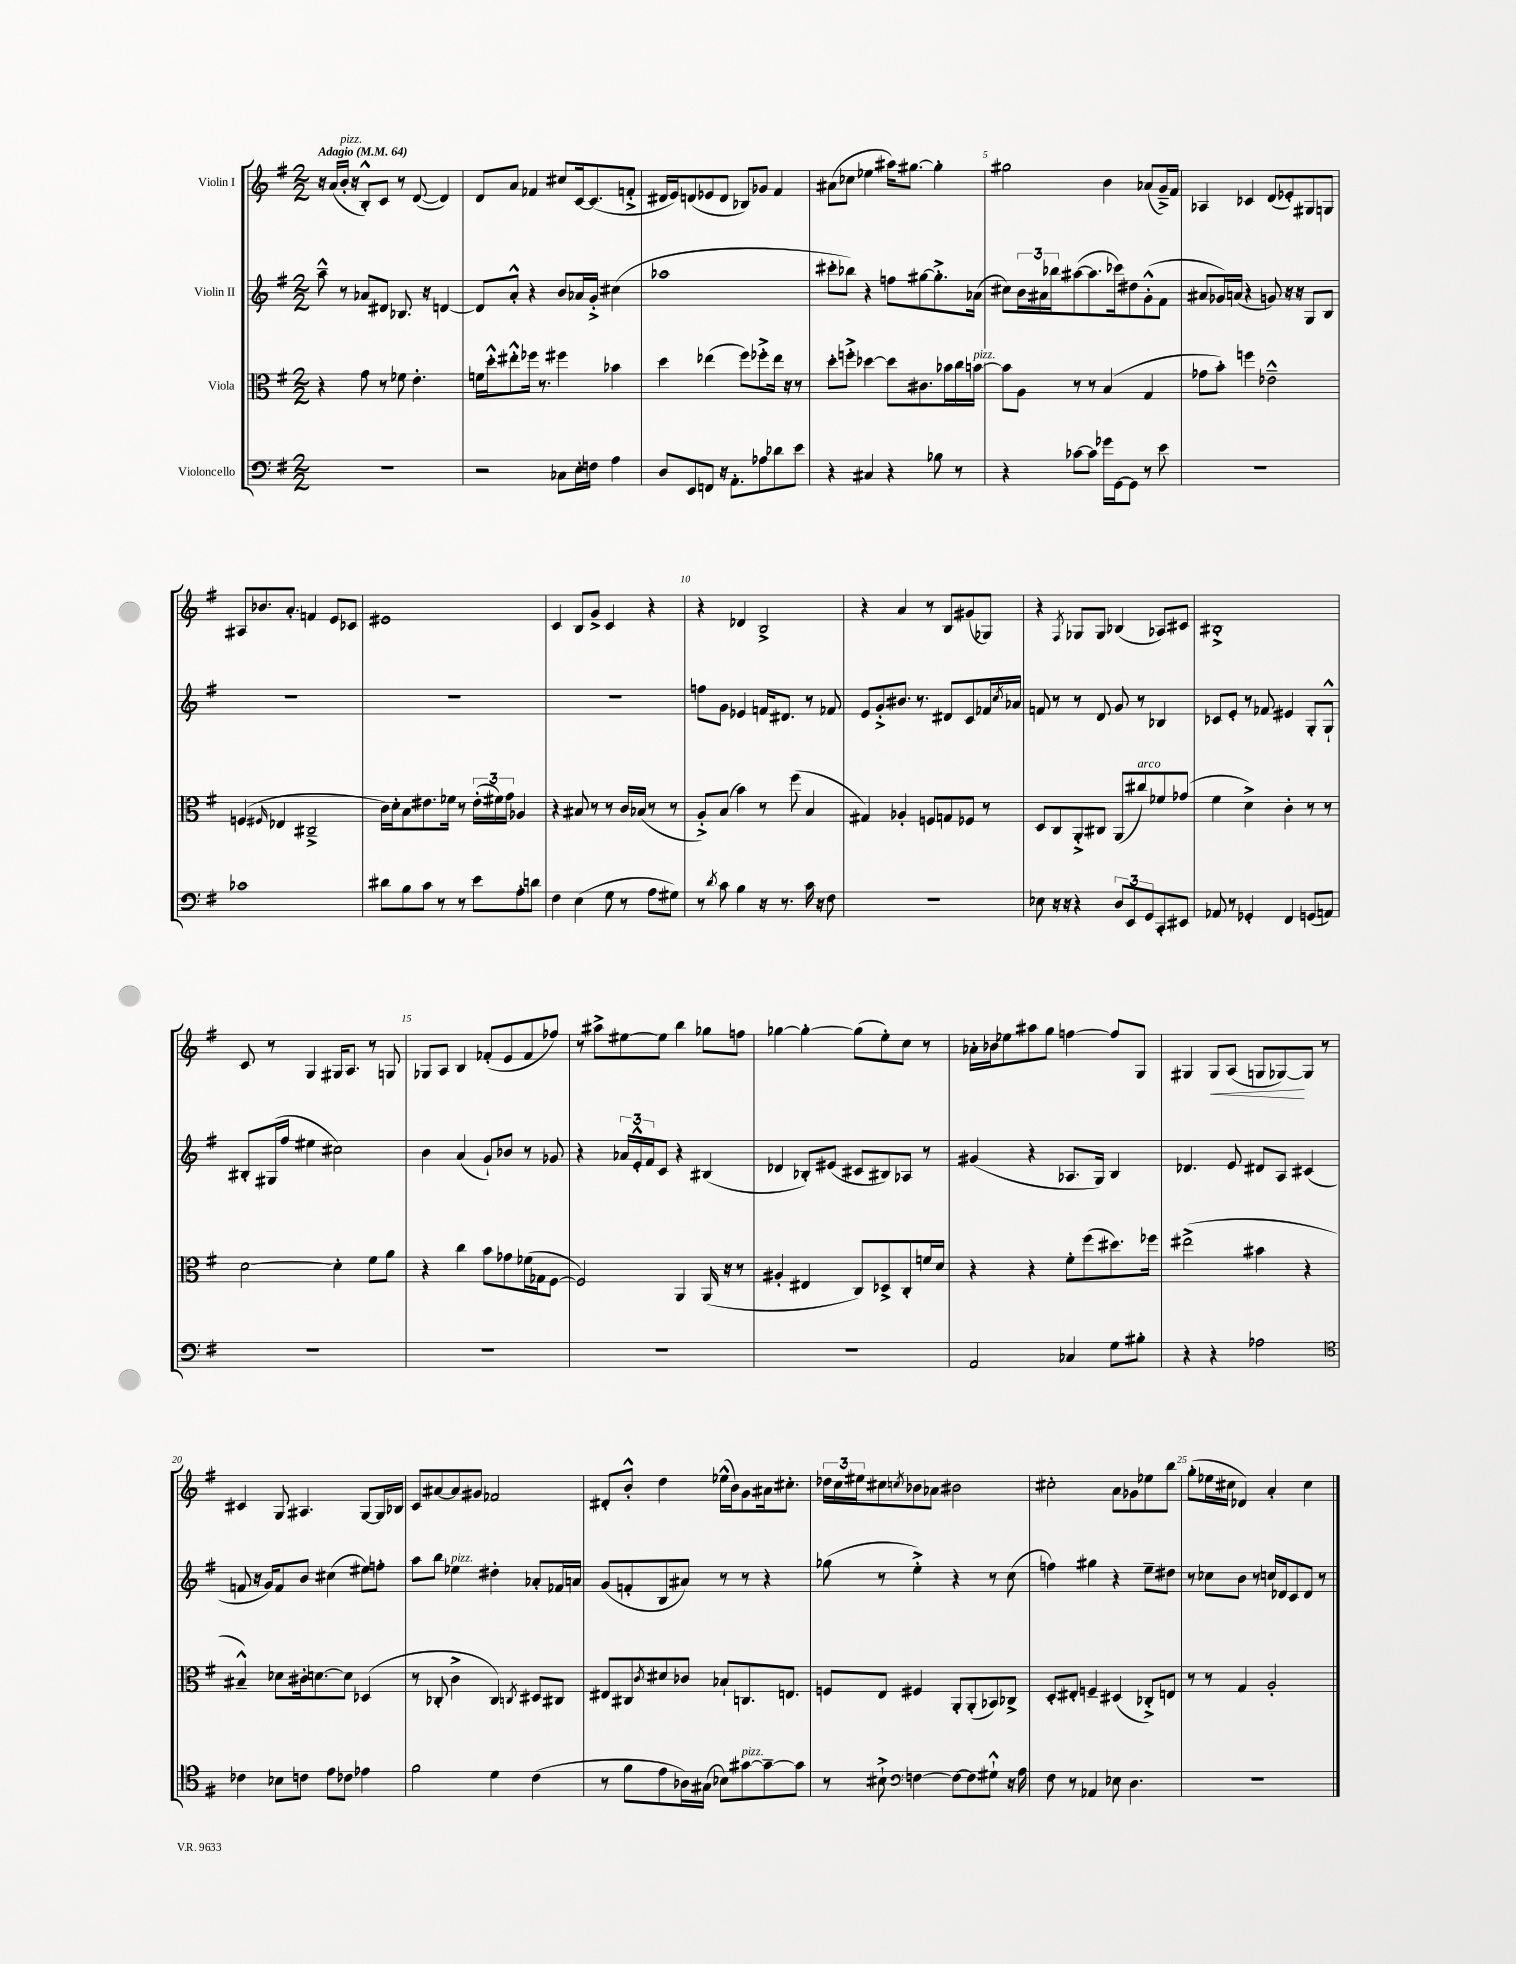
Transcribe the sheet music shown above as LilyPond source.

<<
\new StaffGroup <<
\new Staff = "s0" \with { instrumentName = "Violin I" } {
    \clef treble \key g \major \numericTimeSignature \time 2/2 \tempo "Adagio" 4 = 64
    r16 a'16( b'16-.^\markup { \italic "pizz." } r16 b8-.-^) c'8 r8 d'8~( d'4) |
    d'8 a'8 fes'4 cis''8 c'16~ c'8.( f'8-.-> |
    dis'16 e'16) d'8( ees'8 d'8 bes8) ges'8 fis'4 |
    ais'8( ces''8 ees''4 ais''16) gis''8.~ gis''4-. |
    gis''2 b'4 aes'8( g'16--->) fis'16 |
    aes4 ces'4 d'8( ees'8-.) gis8 g8 |
    ais8 bes'8. a'8.-. f'4 e'8 ces'8 |
    eis'1 |
    c'4 b8 g'8-> c'4 r4 |
    r4 des'4 b2-> |
    r4 a'4 r8 b8 gis'8( ges8) |
    r4 \acciaccatura { fis8 } ges8 ges8 bes4( aes8) cis'8 |
    bis1-.-> |
    c'8 r8 g4 gis16 a8. r8 g8 |
    ges8 a8 b4 fes'8-.( e'8 fes'8 fes''8) |
    r8 ais''8-> eis''8~ eis''8 b''4 ges''8 f''8 |
    ges''4~ ges''4~-. ges''8( e''8-.) c''8 r8 |
    aes'16-. bes'16 ees''8 ais''8 g''8 f''4~ f''8 g8 |
    gis4 gis8\< a8( g8 ges8~\!) ges8 r8 |
    cis'4 g8 ais4. g8~ g16 bes16 |
    c'8 ais'8~ ais'8 gis'8 fes'2 |
    dis'8-. b'8-.-^ d''4 ees''16-^( b'16) g'8 ais'16 cis''8.-. |
    \tuplet 3/2 { des''16 c''16 eis''16 } cis''8 \acciaccatura { c''8 } bes'8 aes'8 bis'2 |
    cis''2-. a'8 ges'8 ees''8 b''8 |
    g''8-.( ees''16 cis''16 des'4) a'4-. cis''4 \bar "|." |
}
\new Staff = "s1" \with { instrumentName = "Violin II" } {
    \clef treble \key g \major \numericTimeSignature \time 2/2
    a''8---^ r8 aes'8 dis'8 bes8. r16 d'4~ |
    d'8 a'8-.-^ r4 b'8 aes'16 g'16-.-> cis''4( |
    aes''1 |
    cis'''8-. bes''8) r4 f''8 gis''8~ gis''8.-.-> aes'16( |
    cis''8) \tuplet 3/2 { b'16 ais'16 bes''16 } ais''8~( ais''8. ces'''16) dis''8 g'8-.-^( fis'8 |
    ais'8 ges'16) a'16( r4 g'8) r16 r16 g8 b8 |
    R1 |
    R1 |
    R1 |
    f''8 g'8 ees'4 f'16 dis'8. r8 fes'8 |
    e'8 g'8-.-> bis'8. r8. dis'8 c'8 fes'16 \acciaccatura { c''8 } aes'16 |
    f'8 r8 r8 d'8 g'8 r8 bes4 |
    ces'8 e'8-. r8 fes'8 eis'4 g8-. g8-!-^ |
    bis8-. gis16( fis''16 eis''4 cis''2) |
    b'4 a'4( g'8-!) bes'8 r8 ges'8 |
    r4 \tuplet 3/2 { aes'16 e'16-.-^ fis'16 } c'8 r4 bis4( |
    des'4 bes8-.) eis'8( cis'8 bis8) aes8 r8 |
    gis'4( r4 aes8. g16) b4 |
    des'4. e'8 dis'8 a8 cis'4( |
    f'8 r16 g'16) f'8 b'8 cis''4( eis''8) f''8-. |
    a''8 b''8 ees''4^\markup { \italic "pizz." } dis''4-. aes'8-. fes'16 a'16 |
    g'8( f'8-. b8 ais'8) r8 r8 r4 |
    ges''8( r8 e''4-.->) r4 r8 c''8( |
    f''4) gis''4 r4 e''8-- dis''8 |
    r8 ces''8 b'8 r8 c''16 des'16 c'8 des'8 r8 \bar "|." |
}
\new Staff = "s2" \with { instrumentName = "Viola" } {
    \clef alto \key g \major \numericTimeSignature \time 2/2
    r4 g'8 r8 fes'8 e'4.-. |
    f'16 d''16-.-^ eis''8-.-^ fes''16 r8. fis''4 bes'4 |
    d''4 ees''4( fis''8) fes''8-.-> ees''16 r16 r8 |
    d''8-. f''8-.-> des''4~ des''8 cis'8. bes'16 c''16 b'16~^\markup { \italic "pizz." } |
    b'8 a8 r8 r8 b4( g4 |
    ges'8 b'8-.) f''4 ees'2---^ |
    f4( \grace { fis16 } ees4 cis2---> |
    c'16) d'16-. b8 eis'8. fes'16 r8 \tuplet 3/2 { eis'16-.( fis'16) g'16 } aes4 |
    r4 bis8 r8 r8 c'16 bes16( r8 r8 |
    a8-.->) b8( b'4) r8 fis''8( b4 |
    gis4) aes4-. f8 g8 fes8 r8 |
    d8 c8 a,8-.-> cis8 a,8( cis''8^\markup { \italic "arco" }) fes'8 ges'8( |
    fis'4 d'4->) c'4-. r8 r8 |
    d'2~ d'4-. fis'8 a'8 |
    r4 c''4 b'8 ges'8 fes'16( ges16 fis8~ |
    fis2) a,4 a,16( r16 r8 |
    ais4-. eis4 c8) des8-> c8-. f'16 d'16 |
    r4 r4 fis'8-. fis''8( dis''8.) fes''16 |
    eis''2->( bis'4 r4 |
    bis4---^) des'8 cis'16-. d'8.~ d'8 des4( |
    r8 ces8-. c'4-> ces4) \acciaccatura { c8 } dis8 cis8 |
    eis8 cis8 \acciaccatura { c'8 } dis'8 ces'8 bes8-! c8. e8. |
    f8 e8 fis4 a,8-. a,8-.( bes,8) ces8-> |
    d8-. eis8-. f4-- dis4( ces8-.->) e8 |
    r8 r8 g4 a2-. \bar "|." |
}
\new Staff = "s3" \with { instrumentName = "Violoncello" } {
    \clef bass \key g \major \numericTimeSignature \time 2/2
    R1 |
    r2 ces8 e16-. f16 a4 |
    d8 e,8 f,8 r16 a,8.-. aes8 des'8 e'8 |
    r4 cis4 r4 bes8 r8 |
    r4 ces'8~ ces'8 ges'16 g,16~ g,8 r8 e'8 |
    r1 |
    ces'1 |
    dis'8 b8 c'8 r8 r8 e'8 a8-. d'8 |
    fis4 e4( g8 r8 a8 gis8) |
    r8 \acciaccatura { d'8 } c'8 b4 r16 r8. c'16 r16 fis8 |
    R1 |
    ees8 r16 r16 r4 \tuplet 3/2 { d8 e,8 g,8 } c,8-. eis,8 |
    aes,8 r8 ges,4-. fis,4 g,8( a,8) |
    R1 |
    R1 |
    R1 |
    R1 |
    a,2 ces4 g8 bis8-. |
    r4 r4 aes2 |
    \clef tenor ces'4 bes8 c'8 e'8 ces'8 ees'4 |
    fis'2 d'4 c'4( |
    r8 fis'8 e'8 aes16) gis16( bes8) gis'8~^\markup { \italic "pizz." } gis'8~-- gis'8 |
    r8 bis8-!-> \clef bass f4~ f8~ f8 gis8-!-^ r16 a16 |
    fis8 r8 aes,4 ees8 d4. |
    R1 \bar "|." |
}
>>
>>
\layout { \context { \Score \override BarNumber.break-visibility = ##(#f #t #t) barNumberVisibility = #(every-nth-bar-number-visible 5) } }
